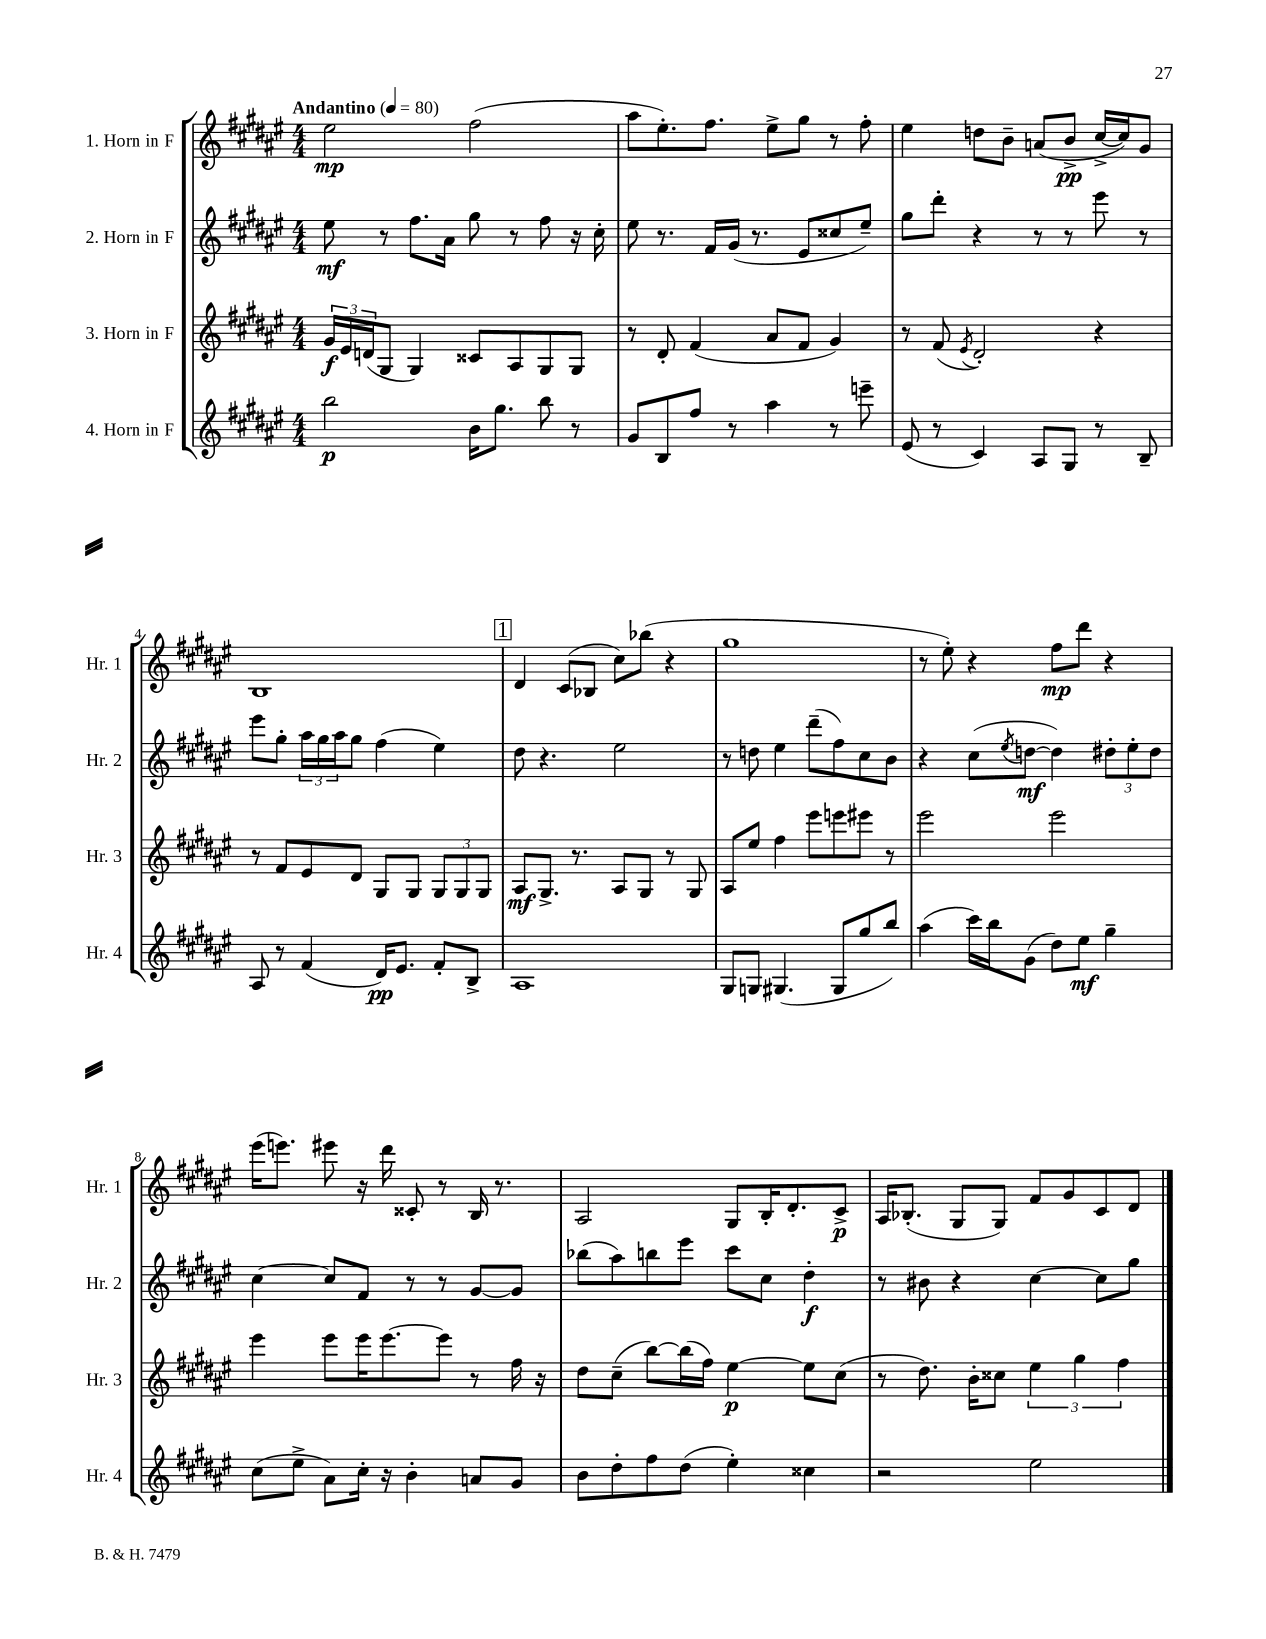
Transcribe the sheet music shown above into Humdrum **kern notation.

**kern	**kern	**kern	**kern
*staff4	*staff3	*staff2	*staff1
*clefG2	*clefG2	*clefG2	*clefG2
*k[f#c#g#d#a#e#]	*k[f#c#g#d#a#e#]	*k[f#c#g#d#a#e#]	*k[f#c#g#d#a#e#]
*M4/4	*M4/4	*M4/4	*M4/4
*MM80	*MM80	*MM80	*MM80
2bb\	24g#/LL	8ee#\	2ee#\
.	24e#/	.	.
.	(24d/J	.	.
.	8G#/J	8r	.
.	4G#/)	8.ff#\L	.
.	.	16a#\Jk	.
16b\LK	8c##/L	8gg#\	(2ff#\
8.gg#\J	.	.	.
.	8A#/	8r	.
8bb\	8G#/	8ff#\	.
8r	8G#/J	16r	.
.	.	16cc#'\	.
=	=	=	=
8g#/L	8r	8ee#\	8aa#\L
8B/	8d#'/	8.r	8.ee#'\)
8ff#/J	(4f#/	.	.
.	.	16f#/LL	8.ff#\J
8r	.	(16g#/JJ	.
.	.	8.r	.
4aa#\	8a#/L	.	8ee#^\L
.	8f#/J	8e#/L	8gg#\J
8r	4g#/)	8cc##/	8r
8eee~\	.	8ee#~/J)	8ff#'\
=	=	=	=
(8e#/	8r	8gg#\L	4ee#\
8r	(8f#/	8ddd#'\J	.
.	8qe#/	.	.
4c#/)	2d#'/)	4r	8dd\L
.	.	.	8b~\J
8A#/L	.	8r	(8a/L
8G#/J	.	8r	8b^/J
8r	4r	8eee#\	[16cc#^/LL
.	.	.	16cc#/]J)
8B~/	.	8r	8g#/J
=	=	=	=
8A#/	8r	8eee#\L	1B
8r	8f#/L	8gg#'\J	.
(4f#/	8e#/	24aa#\LL	.
.	.	24gg#\	.
.	.	24aa#\J	.
.	8d#/J	8gg#\J	.
16d#/LK)	8G#/L	(4ff#\	.
8.e#/J	.	.	.
.	8G#/J	.	.
8f#'/L	12G#/L	4ee#\)	.
.	12G#/	.	.
8B^/J	.	.	.
.	12G#/J	.	.
=	=	=	=
1A#	8A#/L	8dd#\	4d#/
.	8.G#^/J	4.r	.
.	.	.	(8c#/L
.	8.r	.	.
.	.	.	8B-/J
.	8A#/L	2ee#\	8cc#\L)
.	8G#/J	.	(8bb-\J
.	8r	.	4r
.	8G#/	.	.
=	=	=	=
8G#/L	8A#/L	8r	1gg#
8G/J	8ee#/J	8dd\	.
(4.G#/	4ff#\	4ee#\	.
.	8eee#\L	(8ddd#~\L	.
8G#/L	8eee\	8ff#\)	.
8gg#/	8eee#\J	8cc#\	.
8bb/J)	8r	8b\J	.
=	=	=	=
(4aa#\	2eee#\	4r	8r
.	.	.	8ee#'\)
16ccc#\LL)	.	(8cc#\L	4r
16bb\J	.	.	.
.	.	8qee#/	.
(8g#\J	.	[8dd\J	.
8dd#\L)	2eee#\	4dd\])	8ff#\L
8ee#\J	.	.	8ddd#\J
4gg#~\	.	12dd#'\L	4r
.	.	12ee#'\	.
.	.	12dd#\J	.
=	=	=	=
(8cc#\L	4eee#\	[4cc#\	(16eee#\LK
.	.	.	8.eee\J)
8ee#^\J	.	.	.
8a#\L)	8eee#\L	8cc#/]L	8eee#\
16cc#'\Jk	16eee#\K	8f#/J	16r
16r	[8.eee#\	.	16ddd#\
4b'\	.	8r	8c##'/
.	8eee#\]J	8r	8r
8a/L	8r	[8g#/L	16B/
.	.	.	8.r
8g#/J	16ff#\	8g#/]J	.
.	16r	.	.
=	=	=	=
8b\L	8dd#\L	(8bb-\L	2A#/
8dd#'\	(8cc#~\J	8aa#\)	.
8ff#\	[8bb\L)	8bb\	.
(8dd#\J	(16bb\]L	8eee#\J	.
.	16ff#\JJ)	.	.
4ee#'\)	[4ee#\	8ccc#\L	8G#/L
.	.	8cc#\J	16B'/K
.	.	.	8.d#'/
4cc##\	8ee#\]L	4dd#'\	.
.	(8cc#\J	.	8c#^/J
=	=	=	=
2r	8r	8r	16A#/LK
.	.	.	(8.B-'/J
.	8.dd#\)	8b#\	.
.	.	4r	8G#/L
.	16b'\LK	.	.
.	8cc##\J	.	8G#/J)
2ee#\	6ee#\	[4cc#\	8f#/L
.	.	.	8g#/
.	6gg#\	.	.
.	.	8cc#\]L	8c#/
.	6ff#\	.	.
.	.	8gg#\J	8d#/J
==	==	==	==
*-	*-	*-	*-
